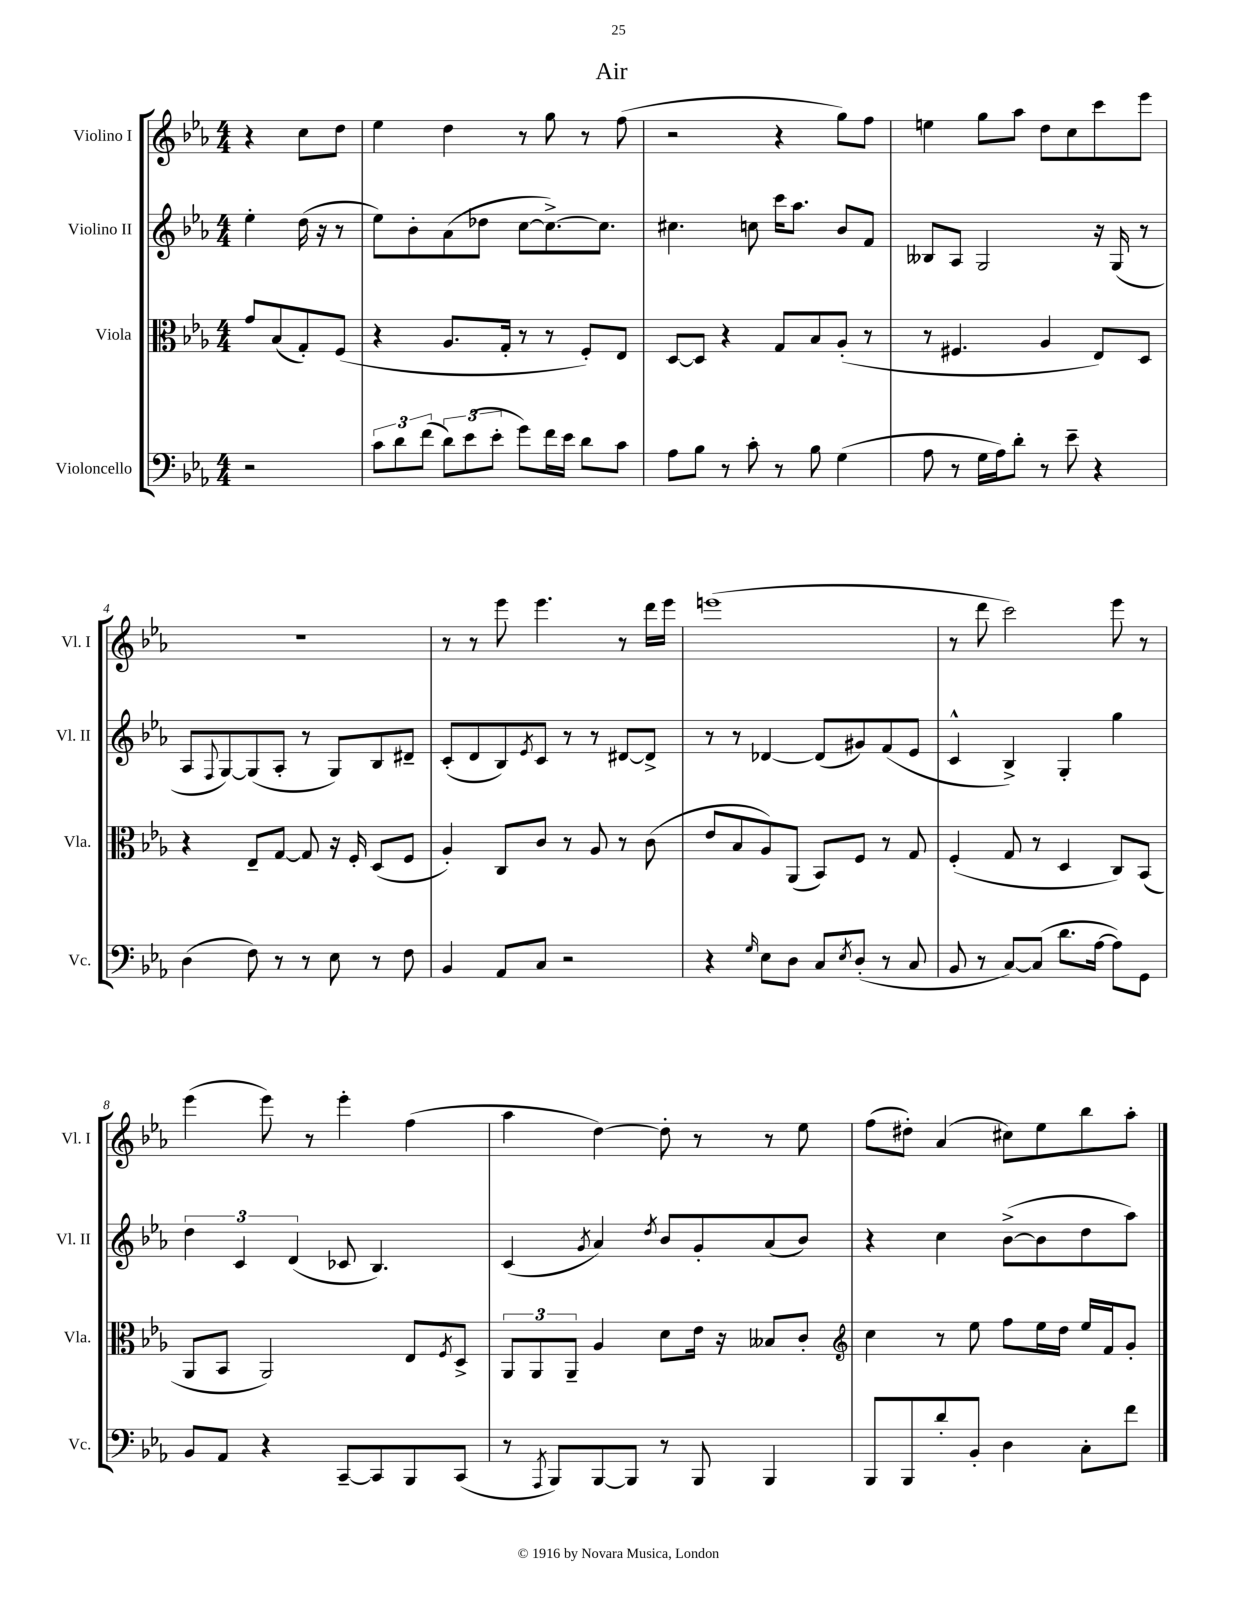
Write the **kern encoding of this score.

**kern	**kern	**kern	**kern
*staff4	*staff3	*staff2	*staff1
*clefF4	*clefC3	*clefG2	*clefG2
*k[b-e-a-]	*k[b-e-a-]	*k[b-e-a-]	*k[b-e-a-]
*M4/4	*M4/4	*M4/4	*M4/4
2r	8g/L	4ee-'\	4r
.	(8B-/	.	.
.	8G'/)	(16dd\	8cc\L
.	.	16r	.
.	(8F/J	8r	8dd\J
=	=	=	=
12c\L	4r	8ee-\L)	4ee-\
12d\	.	.	.
.	.	8b-'\	.
(12f\J	.	.	.
12d\L)	8.A-/L	(8a-\	4dd\
(12e-\	.	.	.
.	.	8dd-\J	.
12e-'\J	.	.	.
.	16G'/Jk	.	.
8g\L)	8r	[8cc\L	8r
16f\L	8r	8.cc^\_)	8gg\
16e-\JJ	.	.	.
8d\L	8F'/L)	.	8r
.	.	8.cc\]J	.
8c\J	8E-/J	.	(8ff\
=	=	=	=
8A-\L	[8D/L	4.cc#\	2r
8B-\J	8D/]J	.	.
8r	4r	.	.
8c'\	.	8cc\	.
8r	8G/L	16ccc\LK	4r
.	.	8.aa-\J	.
8B-\	8B-/	.	.
(4G\	(8A-'/J	8b-/L	8gg\L)
.	8r	8f/J	8ff\J
=	=	=	=
8A-\	8r	8B--/L	4ee\
8r	4.F#/	8A-/J	.
16G\LL	.	2G/	8gg\L
16A-\J)	.	.	.
8d'\J	.	.	8aa-\J
8r	4A-/	.	8dd\L
8e-~\	.	.	8cc\
4r	8E-/L)	16r	8ccc\
.	.	(16G/	.
.	8D/J	8r	8eee-\J
=	=	=	=
(4D\	4r	8A-/L	1r
.	.	8qqF/	.
.	.	[8G/)	.
8F\)	8E-~/L	(8G/]	.
8r	[8G/J	8A-'/J	.
8r	8G/]	8r	.
8E-\	16r	8G/L)	.
.	16F'/	.	.
8r	(8D/L	8B-/	.
8F\	8F/J	8d#~/J	.
=	=	=	=
4BB-/	4A-'/)	(8c'/L	8r
.	.	8d/	8r
8AA-/L	8C/L	8B-/)	8eee-\
.	.	8qe-/	.
8C/J	8c/J	8c/J	4.eee-\
2r	8r	8r	.
.	8A-/	8r	.
.	8r	[8d#/L	8r
.	(8c\	8d#^/]J	16ddd\LL
.	.	.	16eee-\JJ
=	=	=	=
4r	8e-/L	8r	(1eee
.	8B-/	8r	.
16qqG/	.	.	.
8E-\L	8A-/)	[4d-/	.
8D\J	(8AA-/J	.	.
8C/L	8BB-/L)	(8d-/]L	.
8qE-/	.	.	.
(8D'/J	8F/J	8g#/)	.
8r	8r	(8f/	.
8C/	8G/	8e-/J	.
=	=	=	=
8BB-/	(4F'/	4c^^/	8r
8r	.	.	8ddd\
[8C/L)	8G/	4B-^/)	2ccc\)
(8C/]J	8r	.	.
8.d\L	4D/	4G'/	.
[16A-\Jk	.	.	.
8A-\]L)	8C/L)	4gg\	8eee-\
8GG\J	(8BB-/J	.	8r
=	=	=	=
8BB-/L	8AA-/L	6dd\	(4eee-\
8AA-/J	8BB-/J	.	.
.	.	6c/	.
4r	2AA-/)	.	8eee-\)
.	.	(6d/	.
.	.	.	8r
[8CC~/L	.	8c-/	4eee-'\
8CC/]	.	4.B-/)	.
8BBB-/	8E-/L	.	(4ff\
.	8qF/	.	.
(8CC/J	8D^/J	.	.
=	=	=	=
8r	12AA-/L	(4c/	4aa-\
.	12AA-/	.	.
8qAAA-/	.	.	.
8BBB-/L)	.	.	.
.	12AA-~/J	.	.
.	.	8qg/	.
[8BBB-/	4A-/	4a-/)	[4dd\)
8BBB-/]J	.	.	.
.	.	8qdd/	.
8r	8d\L	8b-/L	8dd'\]
8BBB-/	16e-\Jk	8g'/	8r
.	16r	.	.
4BBB-/	8B--/L	(8a-/	8r
.	8c'/J	8b-/J)	8ee-\
=	=	=	=
*	*clefG2	*	*
8BBB-/L	4cc\	4r	(8ff\L
8BBB-/	.	.	8dd#'\J)
8d'/	8r	4cc\	(4a-/
8BB-'/J	8ee-\	.	.
4D\	8ff\L	([8b-^\L	8cc#\L)
.	16ee-\L	8b-\]	8ee-\
.	16dd\JJ	.	.
8C'\L	16ee-/LL	8dd\	8bb-\
.	16f/J	.	.
8f\J	8g'/J	8aa-\J)	8aa-'\J
==	==	==	==
*-	*-	*-	*-
